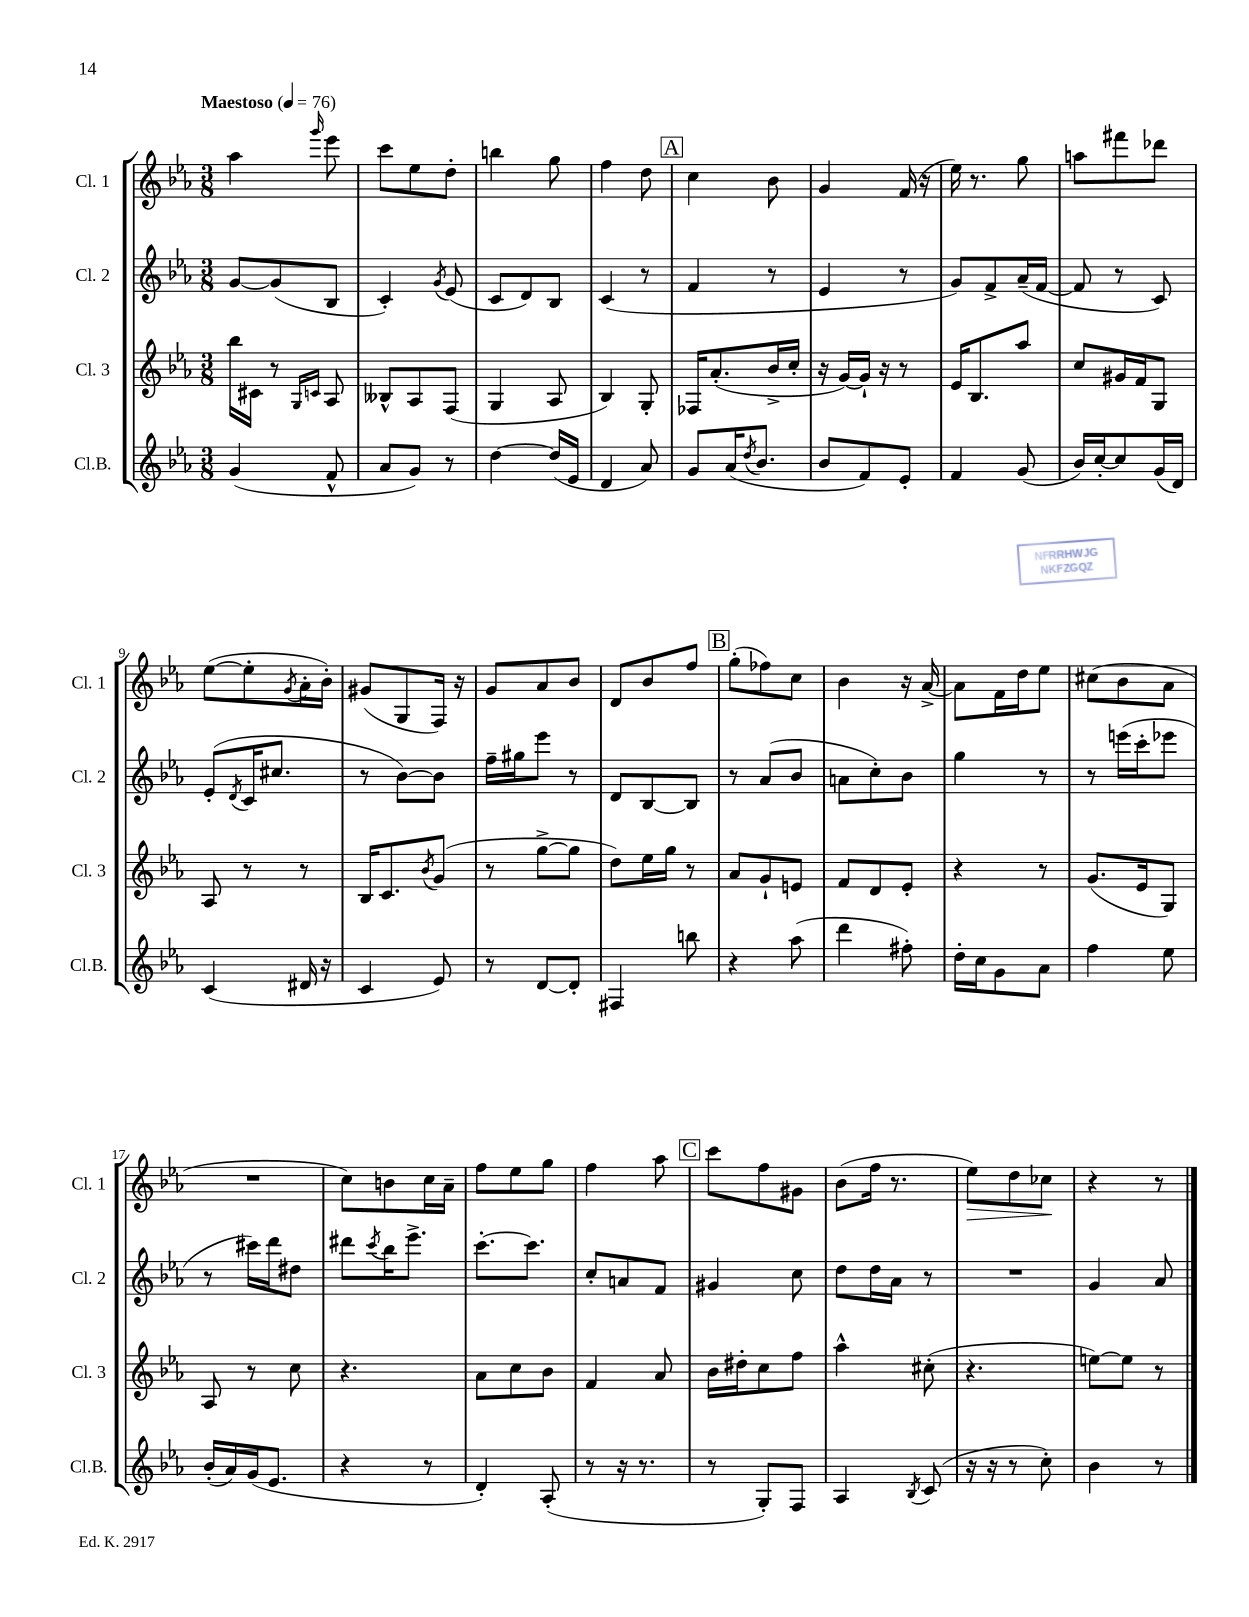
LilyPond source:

<<
\new StaffGroup <<
\new Staff = "s0" \with { instrumentName = "Cl. 1" shortInstrumentName = "Cl. 1" } {
    \clef treble \key ees \major \numericTimeSignature \time 3/8 \tempo "Maestoso" 4 = 76
    aes''4 \grace { g'''16 } ees'''8 |
    c'''8 ees''8 d''8-. |
    b''4 g''8 |
    f''4 d''8 |
    \mark \markup { \box "A" } c''4 bes'8 |
    g'4 f'16( r16 |
    ees''16) r8. g''8 |
    a''8 fis'''8 des'''8 |
    ees''8~( ees''8-. \acciaccatura { g'8 } aes'16-. bes'16-.) |
    gis'8( g8 f16) r16 |
    g'8 aes'8 bes'8 |
    d'8 bes'8 f''8 |
    \mark \markup { \box "B" } g''8-.( fes''8) c''8 |
    bes'4 r16 aes'16~-> |
    aes'8 f'16 d''16 ees''8 |
    cis''8( bes'8 aes'8 |
    R4. |
    c''8) b'8 c''16 aes'16-- |
    f''8 ees''8 g''8 |
    f''4 aes''8 |
    \mark \markup { \box "C" } c'''8 f''8 gis'8 |
    bes'8( f''16 r8. |
    ees''8\>) d''8 ces''8\! |
    r4 r8 \bar "|." |
}
\new Staff = "s1" \with { instrumentName = "Cl. 2" shortInstrumentName = "Cl. 2" } {
    \clef treble \key ees \major \numericTimeSignature \time 3/8
    g'8~ g'8( bes8 |
    c'4-.) \acciaccatura { g'8 } ees'8( |
    c'8 d'8) bes8 |
    c'4( r8 |
    \mark \markup { \box "A" } f'4 r8 |
    ees'4 r8 |
    g'8) f'8-> aes'16--( f'16~ |
    f'8 r8 c'8) |
    ees'8-.( \acciaccatura { d'8 } c'16 cis''8. |
    r8 bes'8~) bes'8 |
    f''16-- gis''16 ees'''8 r8 |
    d'8 bes8~ bes8 |
    \mark \markup { \box "B" } r8 aes'8( bes'8 |
    a'8 c''8-.) bes'8 |
    g''4 r8 |
    r8 e'''16( c'''16-. ees'''8 |
    r8 cis'''16) d'''16 dis''8 |
    dis'''8 \acciaccatura { c'''8 } bes''16 ees'''8.-> |
    c'''8.~-. c'''8. |
    c''8-. a'8 f'8 |
    \mark \markup { \box "C" } gis'4 c''8 |
    d''8 d''16 aes'16 r8 |
    R4. |
    g'4 aes'8 \bar "|." |
}
\new Staff = "s2" \with { instrumentName = "Cl. 3" shortInstrumentName = "Cl. 3" } {
    \clef treble \key ees \major \numericTimeSignature \time 3/8
    bes''16 cis'16 r8 \grace { g16 c'16 } aes8 |
    beses8-^ aes8 f8( |
    g4 aes8 |
    bes4) g8-. |
    \mark \markup { \box "A" } fes16 aes'8.-.( bes'16-> c''16-. |
    r16 g'16~) g'16-! r16 r8 |
    ees'16 bes8. aes''8 |
    c''8 gis'16 f'16 g8 |
    aes8 r8 r8 |
    bes16 c'8. \acciaccatura { bes'8 } g'8( |
    r8 g''8~-> g''8 |
    d''8) ees''16 g''16 r8 |
    \mark \markup { \box "B" } aes'8 g'8-! e'8 |
    f'8 d'8 ees'8-. |
    r4 r8 |
    g'8.( ees'16 g8) |
    aes8 r8 c''8 |
    r4. |
    aes'8 c''8 bes'8 |
    f'4 aes'8 |
    \mark \markup { \box "C" } bes'16 dis''16-. c''8 f''8 |
    aes''4-^ cis''8-.( |
    r4. |
    e''8~) e''8 r8 \bar "|." |
}
\new Staff = "s3" \with { instrumentName = "Cl.B." shortInstrumentName = "Cl.B." } {
    \clef treble \key ees \major \numericTimeSignature \time 3/8
    g'4( f'8-^ |
    aes'8 g'8) r8 |
    d''4~ d''16( ees'16 |
    d'4 aes'8) |
    \mark \markup { \box "A" } g'8 aes'16( \acciaccatura { d''8 } bes'8. |
    bes'8 f'8) ees'8-. |
    f'4 g'8( |
    bes'16) c''16~-. c''8 g'16( d'16) |
    c'4( dis'16 r16 |
    c'4 ees'8) |
    r8 d'8~ d'8-. |
    fis4 b''8 |
    \mark \markup { \box "B" } r4 aes''8( |
    d'''4 fis''8-.) |
    d''16-. c''16 g'8 aes'8 |
    f''4 ees''8 |
    bes'16-.( aes'16) g'16( ees'8. |
    r4 r8 |
    d'4-.) aes8-.( |
    r8 r16 r8. |
    \mark \markup { \box "C" } r8 g8-.) f8 |
    aes4 \acciaccatura { bes8 } c'8( |
    r16 r16 r8 c''8-.) |
    bes'4 r8 \bar "|." |
}
>>
>>
